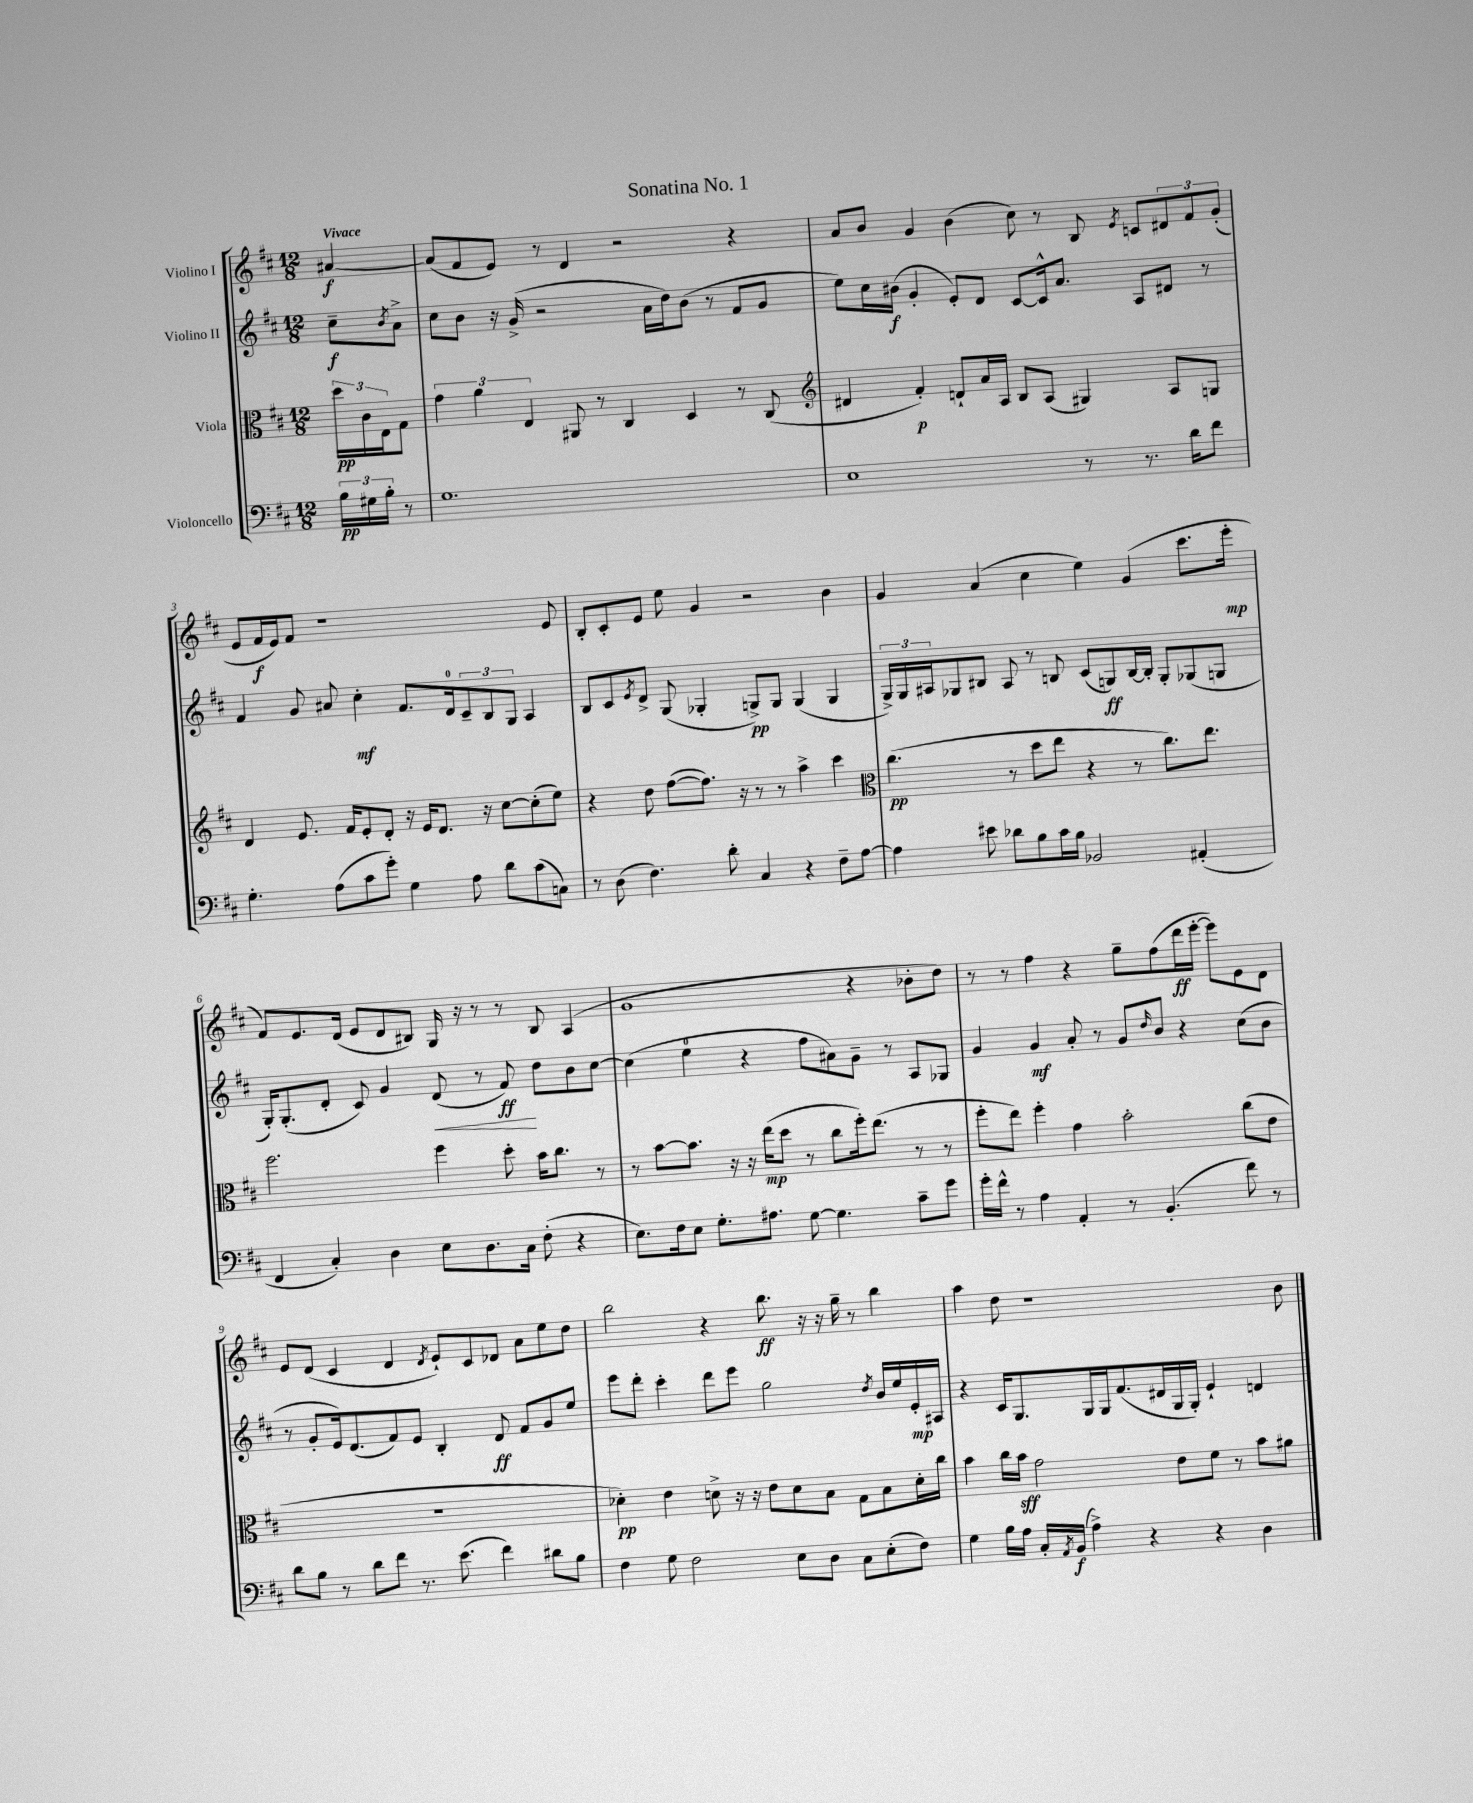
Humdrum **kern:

**kern	**kern	**kern	**kern
*staff4	*staff3	*staff2	*staff1
*clefF4	*clefC3	*clefG2	*clefG2
*k[f#c#]	*k[f#c#]	*k[f#c#]	*k[f#c#]
*M12/8	*M12/8	*M12/8	*M12/8
24B\LL	24dd\LL	8cc#~\L	[4a#/
24G#\	24c#\	.	.
24B'\JJ	24E\J	.	.
.	.	8qb/	.
8r	8G\J	8a^\J	.
=	=	=	=
1.G	6g\	8cc#\L	(8a#/]L
.	.	8b\J	8f#/
.	6a\	.	.
.	.	16r	8e/J)
.	.	(16g^/	.
.	6E/	.	.
.	.	2r	8r
.	8AA#/	.	4d/
.	8r	.	.
.	4C#/	.	2r
.	.	16a\LL	.
.	.	16dd\J)	.
.	4D/	(8b\J	.
.	.	8r	.
.	8r	8f#/L	4r
.	(8C#/	8g/J	.
=	=	=	=
*	*clefG2	*	*
1E	4d#/	8ee\L)	8a/L
.	.	16cc#\L	8b/J
.	.	(16b#\JJ	.
.	4f#'/)	4g'/	4g/
.	8d`/L	8e'/L)	(4b\
.	16a/L	8d/J	.
.	16A/JJ	.	.
.	8B/L	[8c#/L	8cc#\)
.	(8A/J	16c#^^/]k	8r
.	.	8.a/J	.
8r	4G#/)	.	8B/
.	.	.	8qe/
8.r	.	8A/L	8c/L
.	8A/L	8d#/J	12d#/
16d\LK	.	.	.
.	.	.	12f#/
8f#\J	8G/J	8r	.
.	.	.	(12g'/J
=	=	=	=
4.G'\	4d/	4f#/	8e/L
.	.	.	16f#/L
.	.	.	16e/J)
.	8.e/	8g/	8f#/J
(8A\L	.	8a#/	1r
.	16f#/LK	.	.
8c#\	8e'/	4cc#'\	.
8g'\J)	8d'/J	.	.
4G\	16r	8.f#/L	.
.	16e/LK	.	.
.	8.d/J	.	.
.	.	16d/k	.
8A\	.	12c#~/	.
.	16r	.	.
.	.	12B/	.
8d\L	[8cc#\L	.	.
.	.	12G/J	.
(8c#\	(8cc#'\]	4A/	.
8C\J)	8ee\J)	.	8e/
=	=	=	=
8r	4r	8B/L	8B'/L
(8D\	.	8c#/	8c#'/
.	.	8qe/	.
4.F#\)	8dd\	8d^/J	8e/J
.	([8ff#\L	(8G/	8ee\
.	8.ff#\]J)	4G-'/	4g/
8d'\	.	.	.
.	16r	.	.
4C#/	8r	8G^/L)	2r
.	8r	8G/J	.
4r	4aa^\	(4G/	.
8F#~\L	4ccc#\	4G/	4b\
[8A\J	.	.	.
=	=	=	=
*	*clefC3	*	*
4A\]	(4.cc#\	24G^/LL)	4g/
.	.	24G/	.
.	.	24A#/J	.
.	.	8G-/	.
8e#\	.	8B#/J	(4a/
8d-\L	8r	8A#/	.
8B\	8dd\L	8r	4cc#\
16c#\L	8ee\J	8B/	.
16B\JJ	.	.	.
2BB-/	4r	(8c#/L	4ee\)
.	.	8G/)	.
.	8r	[16B/L	(4g/
.	.	16B'/]JJ	.
.	8.cc#\L)	8G'/L	.
(4AA#'/	.	(8G-/	8.ccc#\L
.	8.ee\J	.	.
.	.	8G/J	.
.	.	.	16eee'\Jk
=	=	=	=
4FF#/	2.ff#\	16G'/LK)	8f#/L)
.	.	(8.G'/	.
.	.	.	8.e/
4C#'/)	.	8d'/J	.
.	.	.	(16d/Jk
.	.	8c#/)	8e/L
4D\	.	4g/	8d/
.	.	.	8B#/J)
8E\L	4ff#\	(8d/	16G/
.	.	.	16r
8.D\	.	8r	8r
.	8dd'\	8f#/)	8r
16C#\Jk	.	.	.
(8F#'\	16b\LK	8dd\L	8B#/
.	8.cc#\J	.	.
4r	.	8b\	(4A/
.	8r	[8cc#\J	.
=	=	=	=
8.E\L)	8r	(4cc#\]	1g
.	[8b\L	.	.
16F#\k	.	.	.
8E\J	8.b\]J	4ee\	.
8.G'\L	.	.	.
.	16r	.	.
.	16r	4r	.
8.A#\J	(16ee\LK	.	.
.	8dd\J	.	.
[8G\	8r	8ff#\L	.
4.G\]	8cc#\L	8a#\)	.
.	16ff#'\k)	8g~\J	4r
.	(8.ee\J	.	.
.	.	8r	.
8c#~\L	8r	8A/L	8b-'\L
8g\J	8r	8G-/J	8dd\J)
=	=	=	=
16g'\LL	8ff#'\L	4g/	8r
16f#^^\JJ	.	.	.
8r	8ee\J)	.	8r
4A\	4ff#'\	4g/	4ff#\
4AA'/	4g\	8a'/	4r
.	.	8r	.
8r	2b'\	8g/L	8gg~\L
.	.	16qqdd/	.
(4.BB'/	.	8b/J	(8ff#\
.	.	4r	16ddd\L
.	.	.	[16eee'\JJ
.	.	.	8eee\]L)
8f#\)	(8cc#\L	(8cc#\L	8e\
8r	8e\J	8b\J	8d\J
=	=	=	=
8d\L	1.r	8r	8e/L
8B\J	.	8g'/L	(8d/J
8r	.	16e/k)	4c#/
.	.	(8.d/	.
8d\L	.	.	.
8f#\J	.	8f#/)	4d/
8.r	.	8e/J	.
.	.	.	8qd/
.	.	4B'/	8e`/L)
(8.e\	.	.	.
.	.	.	8c#/
4f#\)	.	8d/	8d-/J
.	.	8f#/L	8a\L
8d#\L	.	8g/	8ee\
8B\J	.	8ee/J	8dd\J
=	=	=	=
4F#\	4d-'\)	8eee\L	2bb\
.	.	8ddd'\J	.
8G\	4e\	4ccc#'\	.
2F#\	.	.	.
.	8d^\	8ddd\L	4r
.	16r	8eee\J	.
.	16r	.	.
.	8e\L	2gg\	8.bb\
8E\L	8d\	.	.
.	.	.	16r
8D\J	8B\J	.	16r
.	.	.	16gg~\
8C#\L	8G\L	.	8r
.	.	8qdd/	.
(8E'\	8B\	16b/LL	4bb\
.	.	16ee/	.
8F#\J)	16d'\L	16e'/	.
.	16cc#\JJ	16A#/JJ	.
=	=	=	=
4G\	4b\	4r	4aa\
16B\LL	16cc#\LL	16c#/LK	8dd\
16A\JJ	16b\JJ	8.G/	.
16C#'/LL	2g\	.	1r
8qAA/	.	.	.
(16BB/JJ	.	.	.
4A^\)	.	16G/L	.
.	.	16G/J	.
.	.	(8.f#/	.
4r	.	.	.
.	.	16d#/L	.
.	8e\L	16G/	.
.	.	16G'/JJ)	.
4r	8f#\J	4e`/	.
.	8r	.	.
4D\	8b\L	4d/	.
.	8a#\J	.	8b\
==	==	==	==
*-	*-	*-	*-
